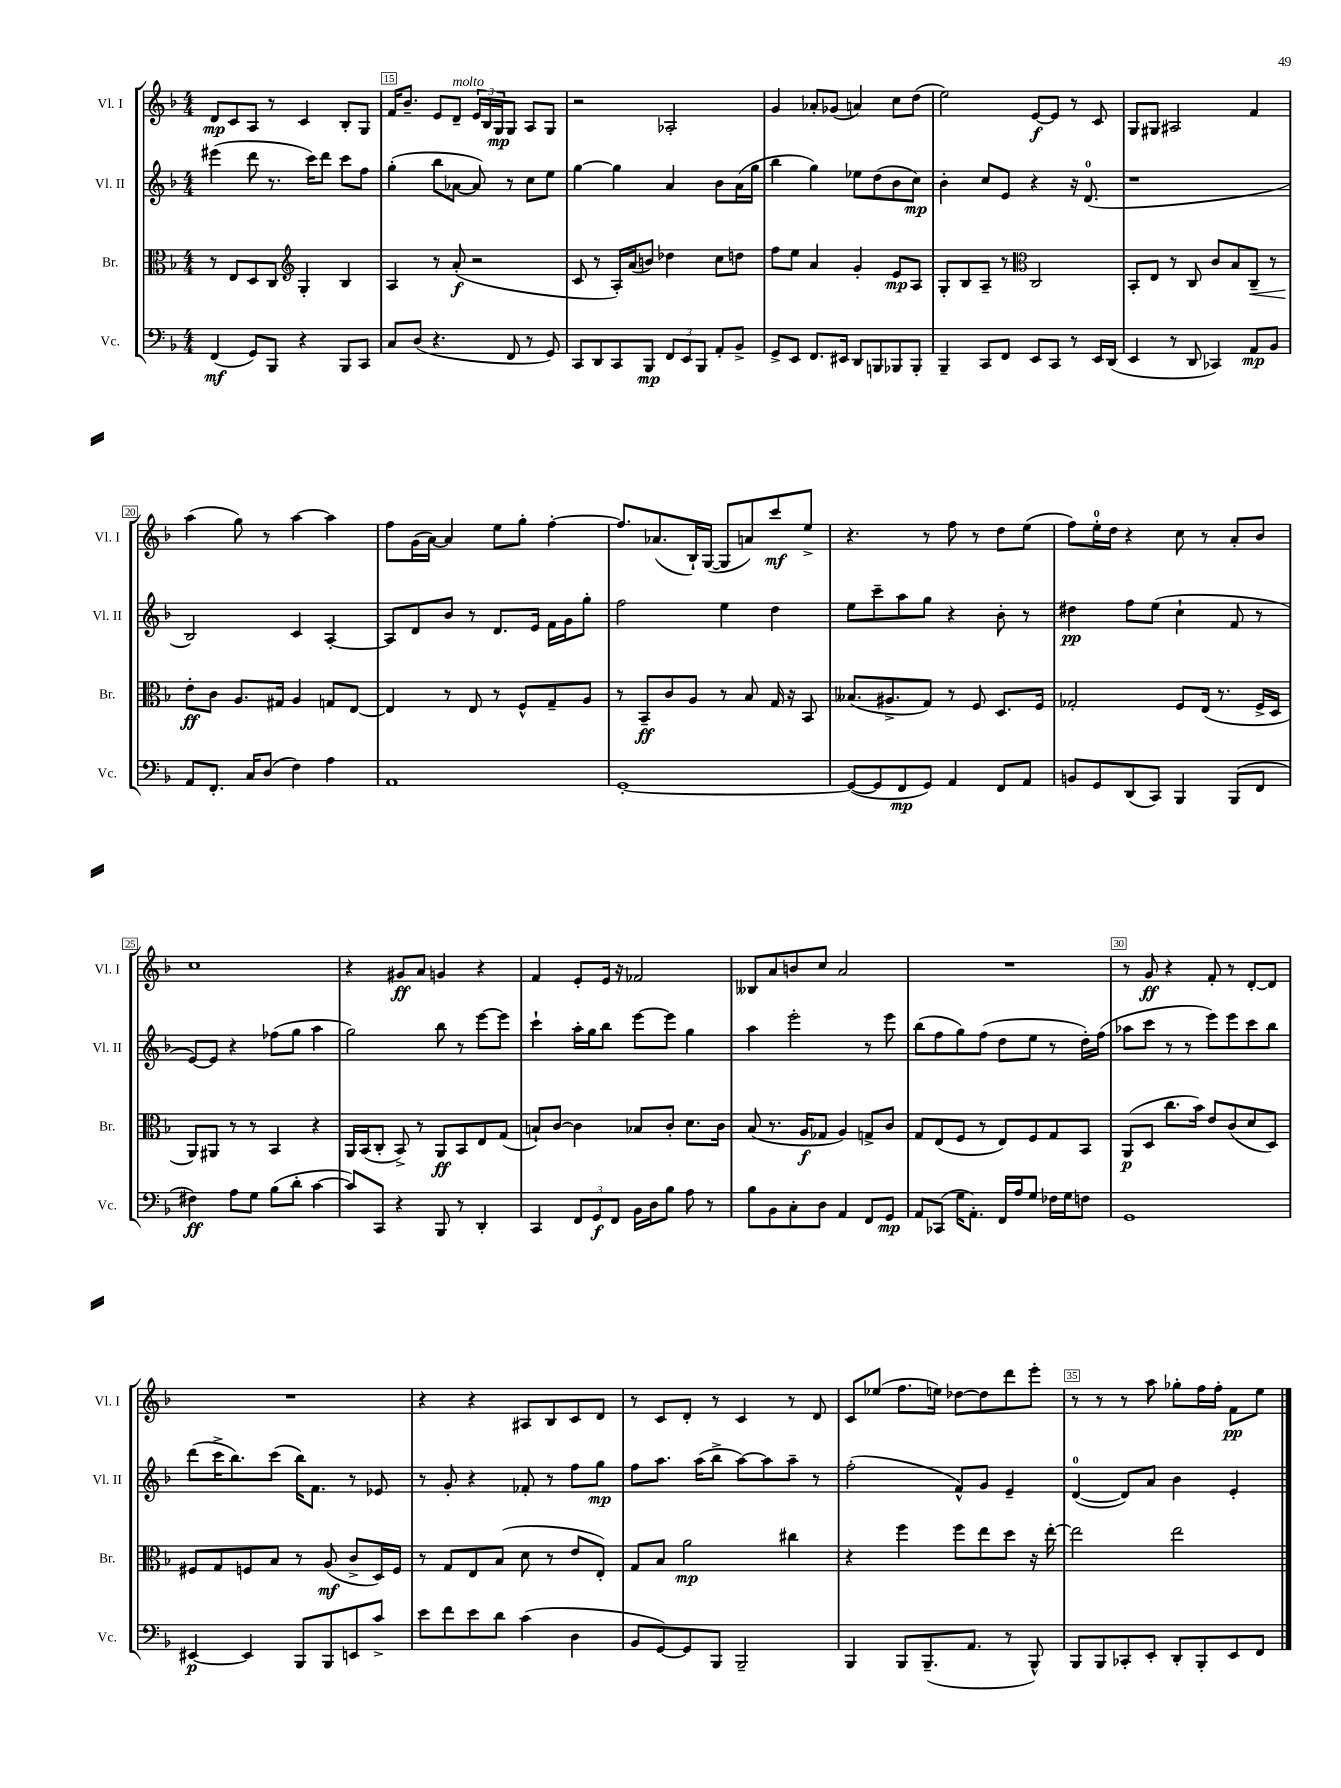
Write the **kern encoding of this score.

**kern	**kern	**kern	**kern
*staff4	*staff3	*staff2	*staff1
*clefF4	*clefC3	*clefG2	*clefG2
*k[b-]	*k[b-]	*k[b-]	*k[b-]
*M4/4	*M4/4	*M4/4	*M4/4
(4FF	8r	(4eee#	8d
.	8E	.	8c
8GG)	8D	8ddd	8A
8BBB-	8C	8.r	8r
*	*clefG2	*	*
4r	4G'	.	4c
.	.	16ccc)	.
.	.	8ddd	.
8BBB-	4B-	8ccc	8B-'
8CC	.	8ff	8G
=	=	=	=
8C	4A	(4gg'	16f
.	.	.	8.b-~
(8D	.	.	.
4.r	8r	8bb-	8e
.	(8a'	[8a-	8d~
.	2r	8a-])	24e
.	.	.	24B-
.	.	.	24G
8FF	.	8r	8G
8r	.	8cc	8A
8GG)	.	8ee	8G
=	=	=	=
8CC	8c	[4gg	2r
8DD	8r	.	.
8CC	16A')	4gg]	.
.	(16a	.	.
8BBB-	8b)	.	.
12FF	4dd-	4a	2A-'
12EE	.	.	.
12BBB-	.	.	.
8AA'	8cc	8b-	.
8BB-^	8dd	(16a	.
.	.	16gg	.
=	=	=	=
8GG^	8ff	4bb-	4g
8EE	8ee	.	.
8.FF	4a	4gg)	8a-'
.	.	.	(8g-
16EE#	.	.	.
8DD	4g'	8ee-	4a)
8BBB	.	(8dd	.
8BBB-	8e	8b-	8cc
8BBB-'	8A	8cc)	(8dd
=	=	=	=
4BBB-~	8G'	4b-'	2ee)
.	8B-	.	.
8CC	8A~	8cc	.
8FF	8r	8e	.
*	*clefC3	*	*
8EE	2C	4r	[8e
8CC	.	.	8e]
8r	.	16r	8r
.	.	(8.d	.
16EE	.	.	8c
(16DD	.	.	.
=	=	=	=
4EE	8BB-'	1r	8G
.	8E	.	8G#
8r	8r	.	2A#
8DD	8C	.	.
4CC-)	8c	.	.
.	8B-	.	.
8AA	8C~	.	4f
8BB-	8r	.	.
=	=	=	=
8AA	8e'	2B-)	(4aa
8.FF'	8c	.	.
.	8.A	.	8gg)
16C	.	.	.
(8D	.	.	8r
.	16G#	.	.
4F)	4A	4c	[4aa
4A	8G	[4A'	4aa]
.	[8E	.	.
=	=	=	=
1AA	4E]	8A]	8ff
.	.	8d	(16g
.	.	.	[16a)
.	8r	8b-	4a]
.	8E	8r	.
.	8r	8.d	8ee
.	8F^^	.	8gg'
.	.	16e	.
.	8G~	16f	[4ff'
.	.	16g	.
.	8A	8gg'	.
=	=	=	=
[1GG'	8r	2ff	8.ff]
.	8BB-~	.	.
.	.	.	(8.a-
.	8c	.	.
.	8A	.	16B-`)
.	.	.	([16G
.	8r	4ee	8G]
.	8B-	.	8a)
.	16G	4dd	8ccc
.	16r	.	.
.	8BB-	.	8ee^
=	=	=	=
(8GG_	(8.B--	8ee	4.r
8GG]	.	8ccc~	.
.	8.A#^	.	.
8FF	.	8aa	.
8GG)	8G)	8gg	8r
4AA	8r	4r	8ff
.	8F	.	8r
8FF	8.D	8b-'	8dd
8AA	.	8r	(8ee
.	16F	.	.
=	=	=	=
8BB	2G-'	4dd#	8ff)
8GG	.	.	16ee'
.	.	.	16dd
(8DD	.	8ff	4r
8CC)	.	(8ee	.
4BBB-	8F	4cc`	8cc
.	(16E	.	8r
.	8.r	.	.
(8BBB-	.	8f	8a'
8FF	16F^	8r	8b-
.	16D	.	.
=	=	=	=
4F#)	8AA)	[8e)	1cc
.	8AA#	8e]	.
8A	8r	4r	.
8G	8r	.	.
(8B-	4BB-	(8ff-	.
8d'	.	8gg	.
[4c	4r	4aa	.
=	=	=	=
8c])	16AA	2gg)	4r
.	(16BB-	.	.
8CC	8C'	.	.
4r	8BB-^)	.	8g#
.	8r	.	8a
8BBB-	8AA	8bb-	4g
8r	8BB-	8r	.
4DD'	8E	[8eee	4r
.	(8G	8eee]	.
=	=	=	=
4CC	8B`)	4ccc`	4f
.	[8c	.	.
12FF	4c]	16aa'	8e'
.	.	16gg	.
12GG	.	.	.
.	.	8bb-	16e
12FF	.	.	.
.	.	.	16r
16BB-	8B-	[8eee	2f-
16D	.	.	.
8B-	8c'	8eee]	.
8A	8.d	4gg	.
8r	.	.	.
.	16c	.	.
=	=	=	=
8B-	(8B-	4aa	8B--
8BB-	8.r	.	8a
8C'	.	2eee'	8b
.	16A	.	.
8D	8G-	.	8cc
4AA	4A)	.	2a
8FF	8G^	8r	.
8GG	8c	8eee	.
=	=	=	=
8AA	8G	(8bb-	1r
(8CC-	(8E	8ff	.
16G	8F	8gg)	.
8.AA')	.	.	.
.	8r	(8ff	.
16FF	8E)	8dd	.
16A	.	.	.
8G	8F	8ee	.
16F-	8G	8r	.
16G	.	.	.
8F	8BB-	16dd')	.
.	.	(16ff	.
=	=	=	=
1GG	(8AA	8aa-	8r
.	8D	8ccc	8g
.	8.cc	8r	4r
.	.	8r	.
.	16b-)	.	.
.	8e	8eee)	8f'
.	(8c	8eee	8r
.	8d	8ccc	[8d'
.	8D)	8bb-	8d]
=	=	=	=
[4EE#	8F#	(8ddd	1r
.	8G	16ccc^	.
.	.	8.bb-)	.
4EE#]	8F	.	.
.	8B-	(8ccc	.
8BBB-	8r	16bb-)	.
.	.	8.f	.
8BBB-	(8A	.	.
8EE	8c^	8r	.
8c^	16D)	8e-	.
.	16F	.	.
=	=	=	=
8e	8r	8r	4r
8f	8G	8g'	.
8e	8E	4r	4r
8d	(8B-	.	.
(4c	8d	8f-'	8A#
.	8r	8r	8B-
4D	8e	8ff	8c
.	8E')	8gg	8d
=	=	=	=
8BB-	8G	8ff	8r
[8GG)	8B-	8.aa	8c
8GG]	2a	.	8d'
.	.	(16aa	.
8BBB-	.	8bb-^	8r
2BBB-~	.	[8aa)	4c
.	.	8aa]	.
.	4cc#	8aa~	8r
.	.	8r	8d
=	=	=	=
4BBB-	4r	(2ff'	8c
.	.	.	(8ee-
8BBB-	4ff	.	8.ff
(8.BBB-~	.	.	.
.	.	.	16ee)
.	8ff	8f^^)	[8dd-
8.AA	.	.	.
.	8ee	8g	8dd-]
8r	8dd	4e~	8ddd
8BBB-^^)	16r	.	8eee'
.	[16ee'	.	.
=	=	=	=
8BBB-	2ee]	([4d	8r
8BBB-	.	.	8r
8CC-'	.	8d])	8r
8EE'	.	8a	8aa
8DD'	2ee	4b-	8gg-'
8BBB-'	.	.	16ff
.	.	.	16ff'
8EE	.	4e'	8f
8FF	.	.	8ee
==	==	==	==
*-	*-	*-	*-
